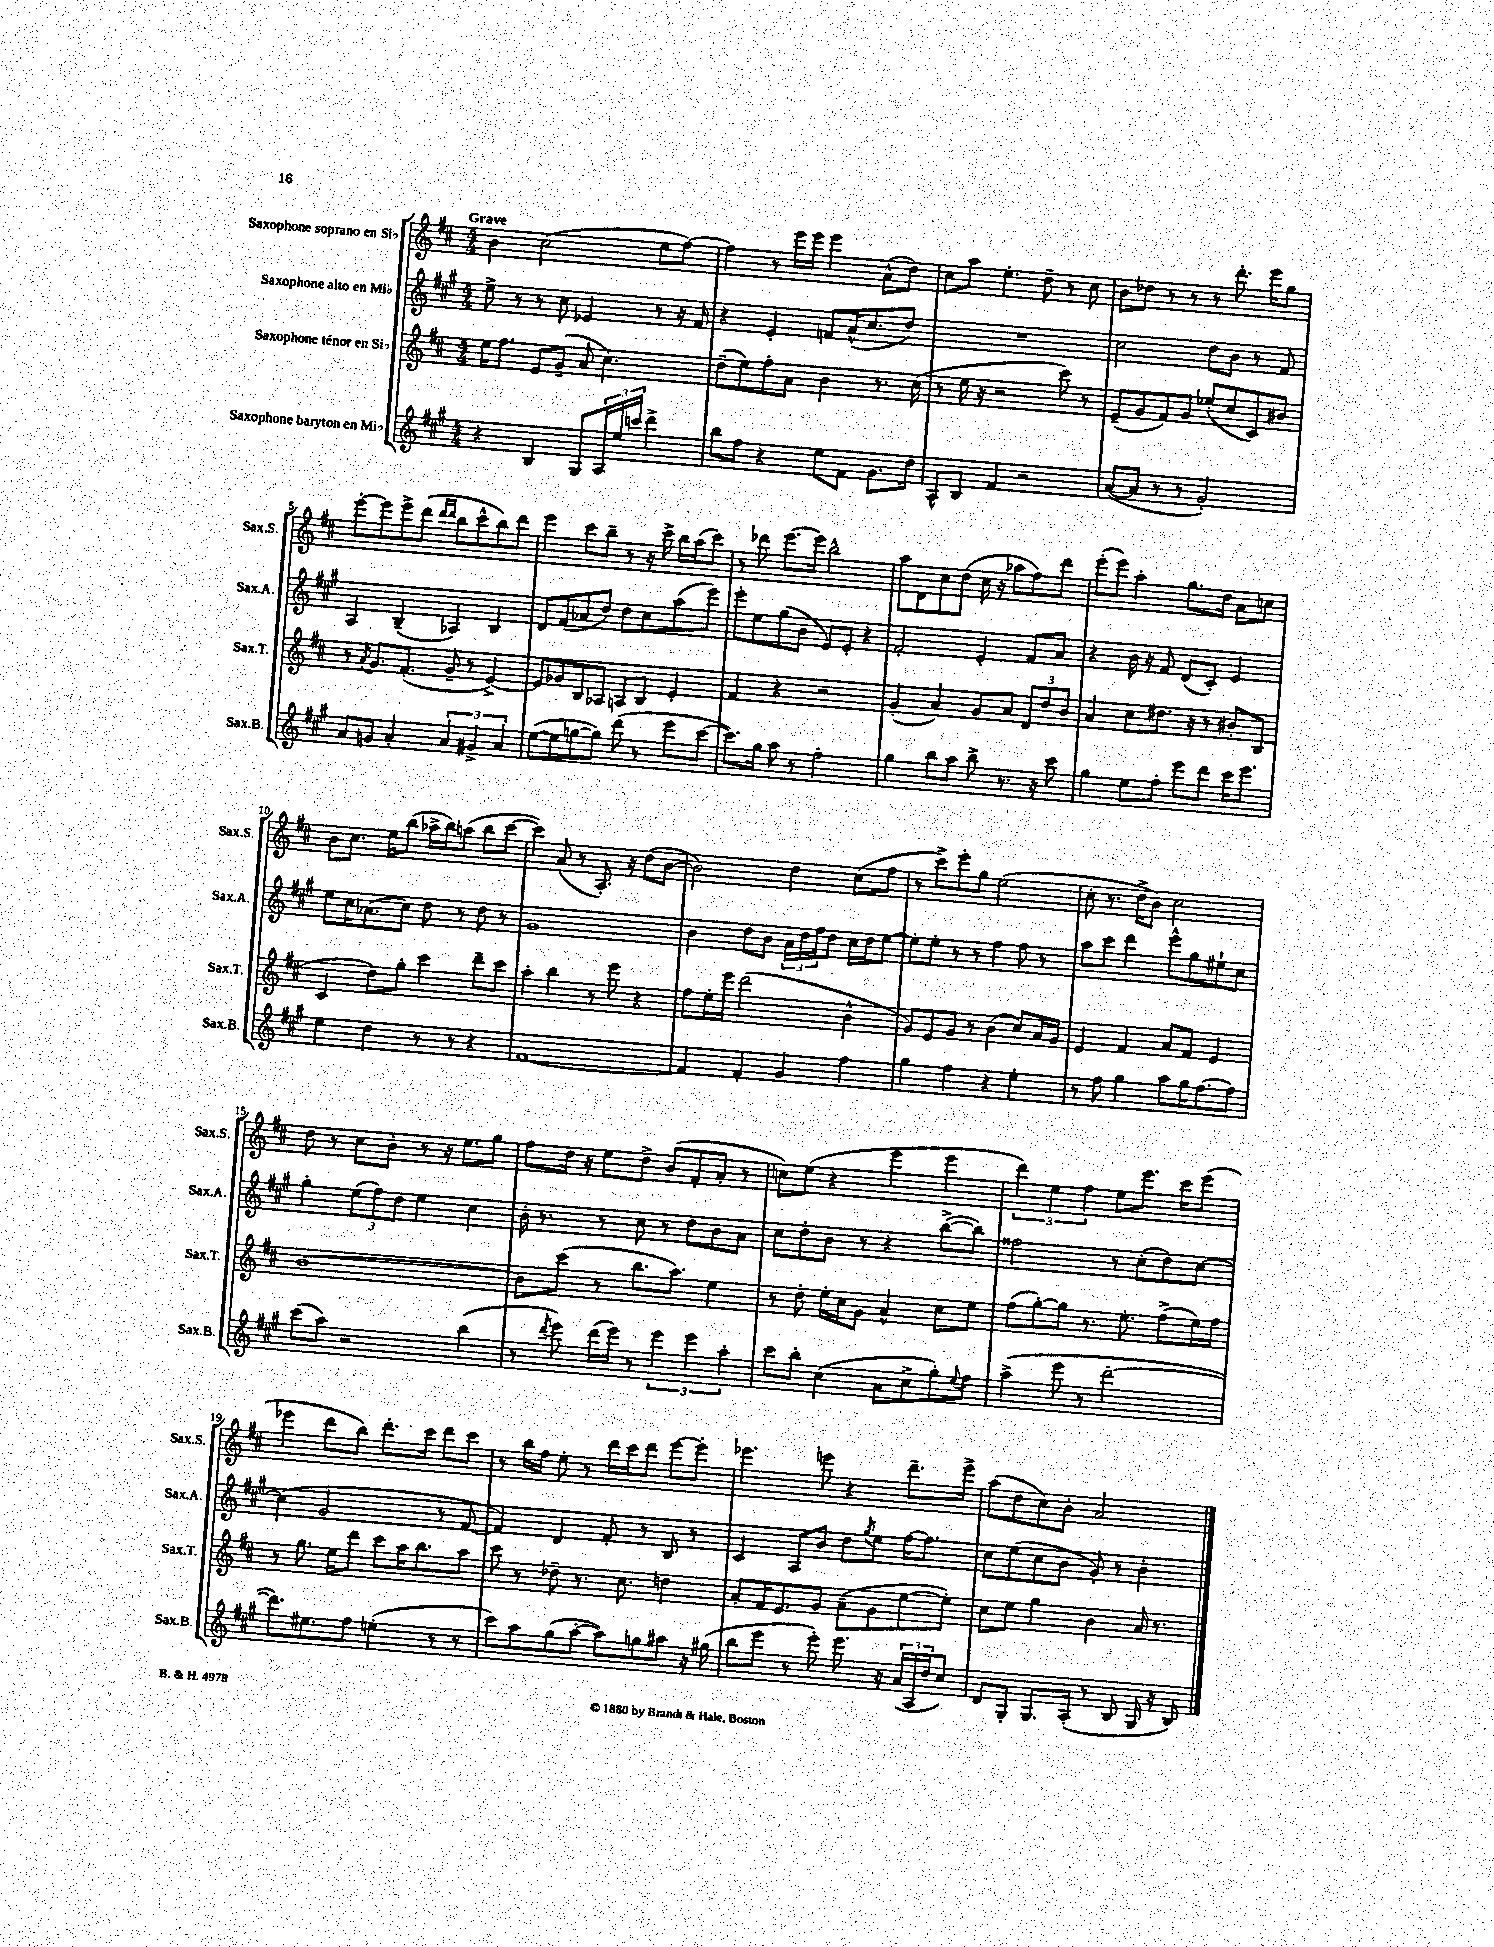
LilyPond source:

<<
\new StaffGroup <<
\new Staff = "s0" \with { instrumentName = "Saxophone soprano en Sib" shortInstrumentName = "Sax.S." } {
    \clef treble \key d \major \numericTimeSignature \time 4/4 \tempo "Grave"
    b'4 cis''2( e''8 fis''8~) |
    fis''4 r8 e'''16 e'''16 e'''4 a'8-^( d''8) |
    cis''8 a''8 e''4.-. d''8-- r8 cis''8 |
    b'8 des''8 r8 r8 r8 d'''8.-. e'''16 g''8 |
    e'''8~-. e'''8 e'''8-> d'''8( \grace { d'''16 d'''16 } b''8 cis'''8-^ b''8) d'''8 |
    e'''4 cis'''8 b''8-- r8 r16 cis'''16-> b''16 a''16( cis'''8) |
    r8 des'''8 e'''8.~ e'''16 b''2-^ |
    a''8 d'8 cis''8 d''8( cis''16 r16 aes''8 fis''8) d'''8 |
    e'''8-.( e'''8) a''4-. g''8. d''16 a'8 c''8 |
    b'8 cis''8. e''16 b''8( aes''16-> b''16) a''8( b''8 cis'''8~ |
    cis'''4) a'8( r8 a8.-.) r16 d''8( b'8~ |
    b'2) d''4 cis''8( fis''8 |
    r8 cis'''8->) e'''8-. g''8 e''2( |
    cis''8-. r8. d''16-> b'8) cis''2 |
    d''8 r8 cis''8 b'8-. r8 r16 e''8. g''8 |
    fis''8 d''16 r16 e''8 d''8-> b'8( fis'8-. a'8-. r8 |
    c''8) e''8( r4 e'''4 e'''4 |
    \tuplet 3/2 { d'''4) e''4 fis''4 } e''8 e'''8. cis'''16 e'''8( |
    ees'''4 d'''8 b''8) d'''8.-. cis'''16 d'''8 cis'''8 |
    r8 b''16 fis''16 e''8-. r8 d'''16 cis'''16 d'''8 e'''8~ e'''8-. |
    ees'''4. e'''8 r4 d'''8.-- e'''16-> |
    a''8( d''8 cis''8) b'8-. a'2 \bar "|." |
}
\new Staff = "s1" \with { instrumentName = "Saxophone alto en Mib" shortInstrumentName = "Sax.A." } {
    \clef treble \key a \major \numericTimeSignature \time 4/4
    e''8-> r8 r8 cis''8 ees'4 r8 r16 fis'16 |
    r4 e'4-. f'8 a'16-^( cis''8. d''8) |
    R1 |
    cis''2 d''8 b'8 r8 fis'8 |
    a4 b4--( aes4) b4 |
    d'8 fis'8( aes'8 d''8) d''8 cis''8 a''8( e'''8) |
    e'''8-. e''8 gis''8( b'8 e'8) e'8-. r4 |
    fis'2-. e'4-. fis'8 a'8 |
    r4 b'16 r16 fis'8 d'8( cis'8-.) e'4 |
    e''8 cis''16 aes'8.( cis''8) d''8 r8 d''8 r8 |
    gis'1 |
    b'4 d''8 b'8 \tuplet 3/2 { a'16 d''16 fis''16 } d''8 cis''16 d''16 e''8~ |
    e''8-. e''8-. r8 r8 fis''4 fis''8 r8 |
    a''8 cis'''8 d'''4 e'''8-^ gis''8 eis''8-! cis''8 |
    gis''4-. \tuplet 3/2 { e''8( fis''8) d''8 } e''4 cis''4 |
    b'16-. r8. r8 cis''8 r8 d''8 b'8 a'8 |
    cis''8 d''8-. b'8 r8 r4 b''8~->( b''8) |
    fisis''2 r8 cis''8-.( d''8) cis''8~ |
    cis''4( gis'2 r8 fis'8~ |
    fis'4) d'4 fis'8-. r8 b8 r8 |
    cis'4 a8 b'8 d''8 \acciaccatura { gis''8 } e''8 fis''16~ fis''8. |
    cis''8 e''8( cis''8 b'8 gis'8-.) r8 b'4-. \bar "|." |
}
\new Staff = "s2" \with { instrumentName = "Saxophone ténor en Sib" shortInstrumentName = "Sax.T." } {
    \clef treble \key d \major \numericTimeSignature \time 4/4
    e''16 fis''8. e'8 g'8--( a'8 cis''4.) |
    d''8--( e''8) fis''8-. a'8 b'4 r8. cis''16( |
    r8 e''16 r16 r2 cis'''8) r8 |
    e'8--( g'8 fis'8) g'8 ees''8-.( cis''8 cis'8) bis'8 |
    r8 \acciaccatura { a'8 } g'8. fis'8.-.( g'8-- r8 e'4~->) |
    e'8 ges'8 b8 aes8 a8 b8 e'4-. |
    fis'4 r4 r2 |
    g'4-.( a'4) g'8 a'8 \tuplet 3/2 { d'8 d''8 b'8 } |
    a'4 cis''8 dis''8. r16 r8 bis'8-. b8( |
    cis'4 d''8) g''8-. cis'''4 d'''8-- cis'''8 |
    a''4-. b''4 r8 e'''8 r4 |
    fis''8 e''16-. e'''16 d'''2( b'4-^ |
    g'8) e'8 g'8 r8 b'4( cis''8) a'16 g'16 |
    e'4 fis'4 a'8 fis'8 e'4 |
    b'1~ |
    b'8 cis'''8( r8 b''8. a''8.) e''4 |
    r8 d''8-. e''16-. cis''16 g'8 a'4-^ cis''8 e''8 |
    fis''8( g''8~-.) g''8 r8. e''8.-. fis''8->( e''16) fis''16 |
    r8 g''8. e''16 d'''8 cis'''8 a''16 b''8. a''8 |
    cis'''8 r8 des''8-- r8. cis''8. d''4 |
    a'8-. fis'16 e'8. g'8 a'8--( g'8 e''8~ e''8-.) |
    cis''8 e''8 g''4 b'4 a'16 r8. \bar "|." |
}
\new Staff = "s3" \with { instrumentName = "Saxophone baryton en Mib" shortInstrumentName = "Sax.B." } {
    \clef treble \key a \major \numericTimeSignature \time 4/4
    r4 b4 gis8 \tuplet 3/2 { a16 e''16 c'''16 } d'''4-> |
    b''8 fis''8 r4 e''8 fis'8 gis'8. d''16 |
    a8-^ b8 fis'4 r2 |
    a'8~( a'8 r8 r8 gis'2-.) |
    a'8 g'8 a'4-. \tuplet 3/2 { a'4 gis'4-> a'4 } |
    e''8~( e''8 g''8~ g''8) d'''8( r8 e'''8 cis'''8~ |
    cis'''8.) gis''16 a''8 r8 fis''2-. |
    gis''4 b''8 a''8 b''8-> r8. r16 cis'''8 |
    gis''4 e''8 fis''8-. e'''8 d'''8 cis'''16 e'''8. |
    e''4 d''4 r8 r8 r4 |
    fis'1~ |
    fis'4 fis'4-. gis'4 fis''4 |
    gis''4 fis''4 r4 e''4-. |
    r8 fis''8 gis''4 a''8 gis''16 fis''8.~ fis''8 |
    cis'''8( a''8) r2 b''4( |
    r8 \acciaccatura { d'''8 } e'''8) d'''16( e'''16) r8 \tuplet 3/2 { e'''4 e'''4 a''4-. } |
    cis'''8 b''8-. cis''4( a'8 cis''8-> gis''8-.) \appoggiatura { e''8 } fis''8 |
    a''4->( e'''8 r8 d'''2~-. |
    d'''8.) eis''8. fis''8 e''4-.( r8 r8 |
    cis'''8) a''8 gis''8( a''8~-. a''8) g''8 ais''8 r16 gis''16( |
    b''8 e'''8 r8 e'''8-.) e'''8. r16 \tuplet 3/2 { a'16( a16 d''16 } cis''8) |
    d'8 gis8-. gis8. a16-.( r8 b8 gis16 r16 b8) \bar "|." |
}
>>
>>
